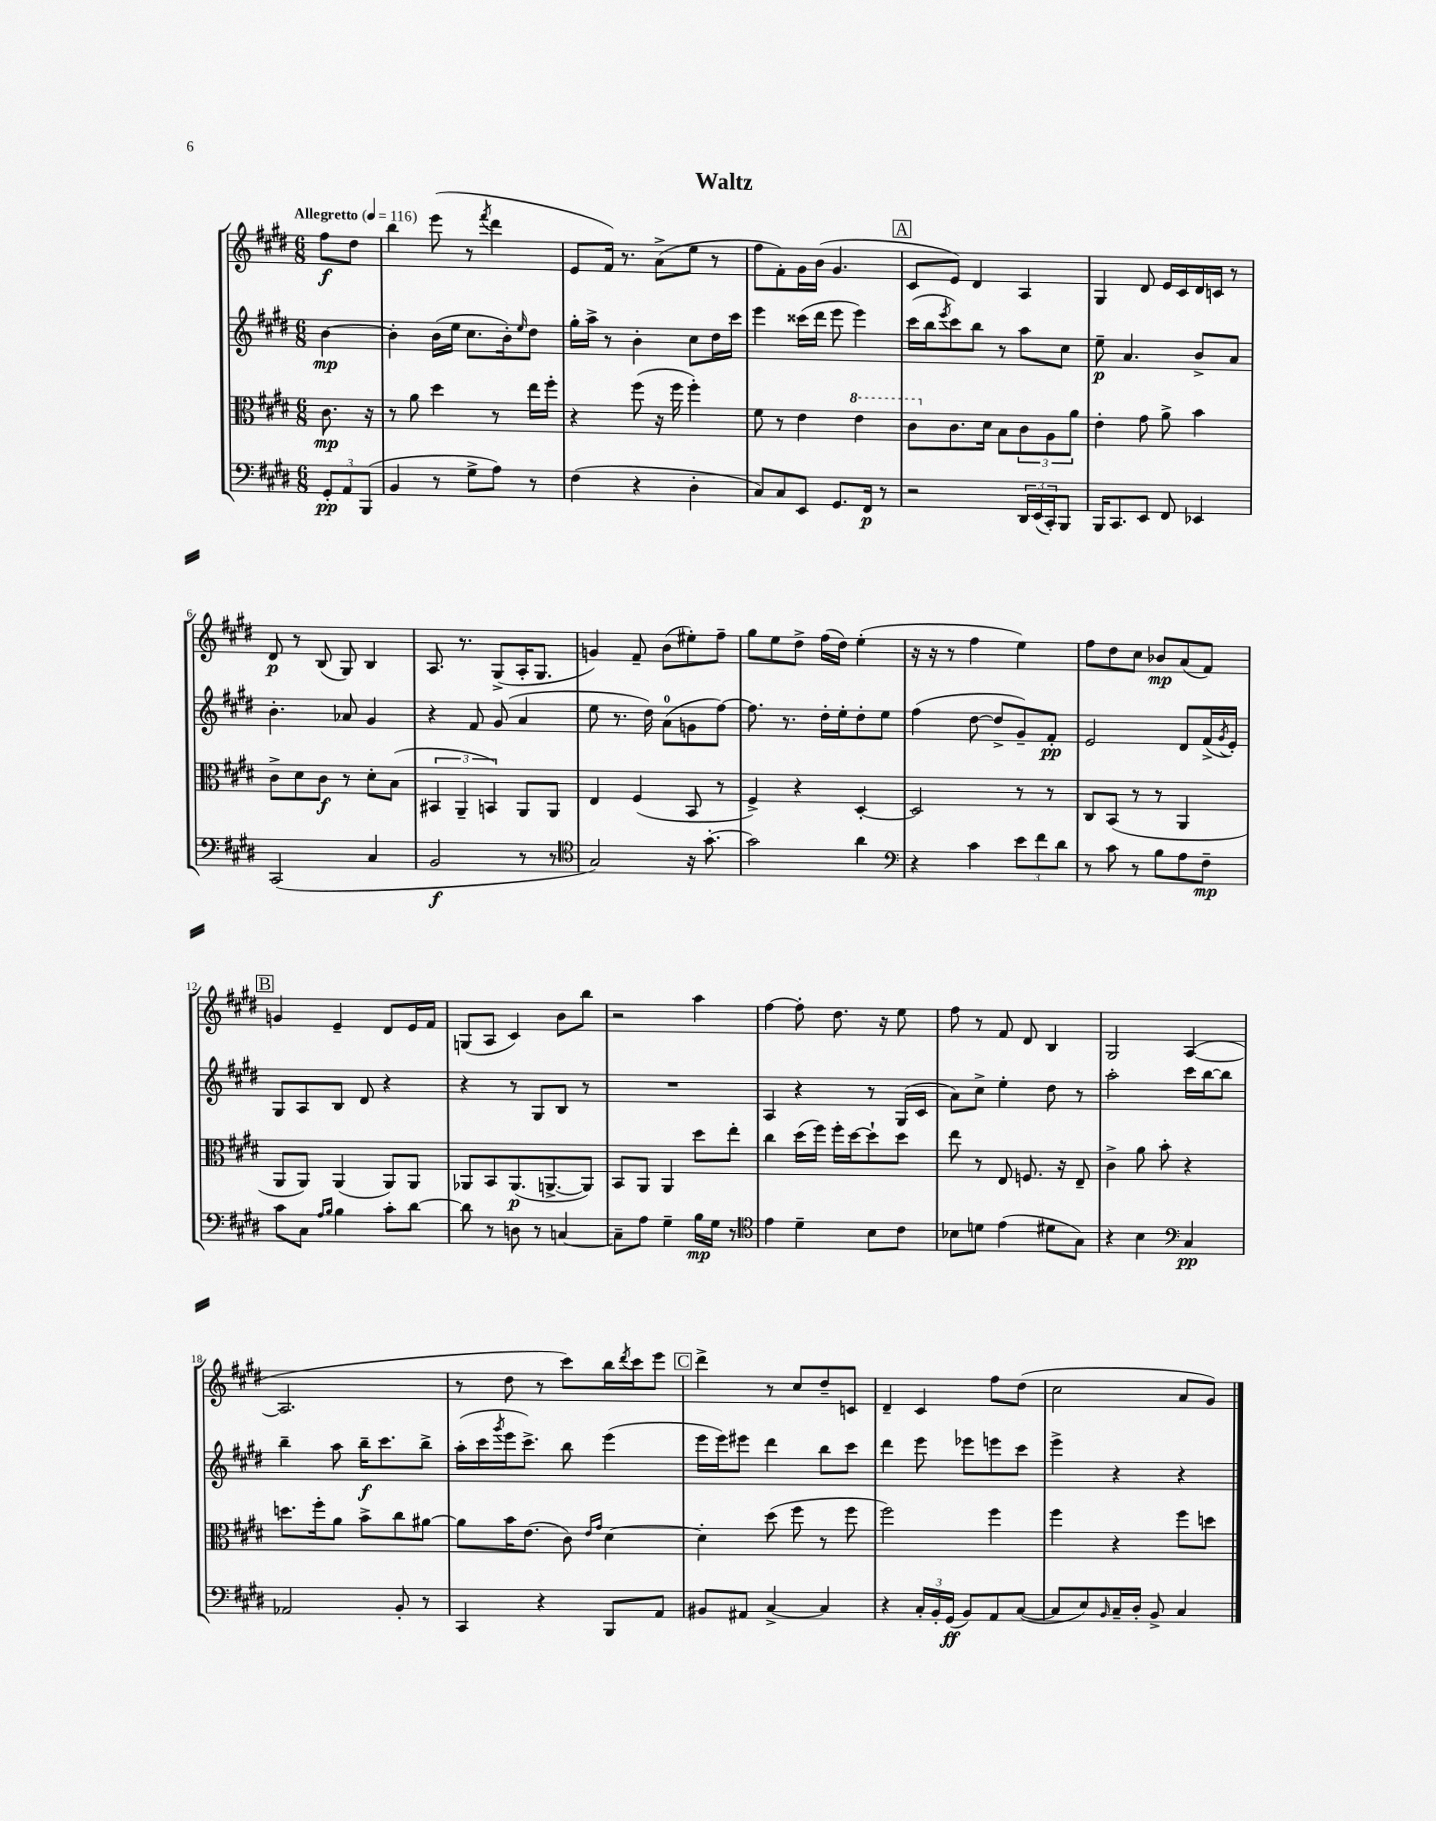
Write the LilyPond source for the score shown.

\header { title = "Waltz" }
<<
\new StaffGroup <<
\new Staff = "s0" {
    \clef treble \key e \major \numericTimeSignature \time 6/8 \partial 4 \tempo "Allegretto" 4 = 116
    fis''8\f dis''8 |
    b''4 e'''8( r8 \acciaccatura { fis'''8 } dis'''4 |
    e'8 fis'16) r8. a'8->( e''8 r8 |
    fis''8 fis'8-.) gis'16 b'16( gis'4. |
    \mark \markup { \box "A" } cis'8 e'8) dis'4 a4 |
    gis4 dis'8 e'16 cis'16 dis'16 c'16 r8 |
    dis'8\p r8 b8( gis8) b4 |
    a8. r8. gis8->( a16-. gis8. |
    g'4) fis'8-- b'8( eis''8-.) fis''8-- |
    gis''8 e''8 dis''8-> fis''16( dis''16) e''4-.( |
    r16 r16 r8 fis''4 e''4) |
    fis''8 dis''8 cis''8 bes'8\mp a'8( fis'8) |
    \mark \markup { \box "B" } g'4 e'4-- dis'8 e'16 fis'16 |
    g8( a8 cis'4) b'8 b''8 |
    r2 a''4 |
    fis''4~ fis''8-. dis''8. r16 e''8 |
    fis''8 r8 fis'8 dis'8 b4 |
    gis2 a4~( |
    a2. |
    r8 dis''8 r8 cis'''8) b''16 \acciaccatura { dis'''8 } cis'''16 e'''8 |
    \mark \markup { \box "C" } dis'''4-> r8 cis''8 dis''8-- c'8 |
    dis'4-- cis'4 fis''8 dis''8( |
    cis''2 a'8 gis'8) \bar "|." |
}
\new Staff = "s1" {
    \clef treble \key e \major \numericTimeSignature \time 6/8 \partial 4
    b'4~\mp |
    b'4-. b'16( e''16 cis''8. b'16-.) \grace { e''16 } dis''8 |
    gis''16-. a''16-> r8 b'4-. cis''8 dis''16 cis'''16 |
    e'''4 cisis'''16( dis'''16 e'''8 e'''4) |
    \mark \markup { \box "A" } cis'''16( b''16 \acciaccatura { e'''8 } cis'''8) b''8 r8 a''8 cis''8 |
    e''8--\p a'4. b'8-> a'8 |
    b'4.-. aes'8 gis'4 |
    r4 fis'8 gis'8( a'4 |
    e''8 r8. dis''16) a'8-0( g'8 fis''8~) |
    fis''8. r8. dis''16-. e''16-. dis''8-. e''8 |
    fis''4( dis''8~ dis''8-> gis'8--) fis'8-.\pp |
    e'2 dis'8 fis'16->( \acciaccatura { gis'8 } e'16-.) |
    \mark \markup { \box "B" } gis8 a8 b8 dis'8 r4 |
    r4 r8 gis8 b8 r8 |
    R2. |
    a4 r4 r8 gis16( cis'16 |
    a'8) cis''8-> e''4-. dis''8 r8 |
    a''2-. cis'''16 b''16~ b''8 |
    b''4-- a''8 b''16--\f cis'''8. b''8-> |
    a''16-.( cis'''16 \acciaccatura { gis'''8 } e'''16 cis'''8.->) b''8 e'''4( |
    \mark \markup { \box "C" } e'''16 e'''16) eis'''8 dis'''4 b''8 cis'''8 |
    dis'''4 e'''8 ees'''8 e'''8 cis'''8 |
    e'''4-> r4 r4 \bar "|." |
}
\new Staff = "s2" {
    \clef alto \key e \major \numericTimeSignature \time 6/8 \partial 4
    cis'8.\mp r16 |
    r8 a'8 dis''4 r8 e''16 fis''16-. |
    r4 fis''8( r16 fis''16 fis''4-.) |
    fis'8 r8 e'4 \ottava #1 e''4 |
    \mark \markup { \box "A" } cis''8 \ottava #0 cis'8. dis'16 b8 \tuplet 3/2 { cis'8 a8 a'8 } |
    e'4-. gis'8 a'8-> b'4 |
    cis'8-> dis'8 cis'8\f r8 dis'8-. b8( |
    \tuplet 3/2 { bis,4 a,4-- b,4) } a,8 a,8 |
    e4 fis4( b,8 r8 |
    fis4->) r4 dis4~-. |
    dis2 r8 r8 |
    cis8 b,8( r8 r8 a,4 |
    \mark \markup { \box "B" } a,8 a,8) a,4( a,8) a,8 |
    aes,8 b,8 aes,8.\p( a,8.~-> a,8) |
    b,8 a,8 a,4 dis''8 e''8-. |
    cis''4 dis''16( fis''16) fis''16-. dis''16~ dis''8-! dis''8 |
    e''8 r8 e8 f8. r16 e8-- |
    cis'4-> a'8 b'8-. r4 |
    d''8. fis''16-. a'8 b'8-> cis''8 ais'8~ |
    ais'8 b'16 e'8.( cis'8) \grace { e'16 gis'16 } dis'4~ |
    \mark \markup { \box "C" } dis'4-. dis''8( fis''8 r8 fis''8 |
    fis''2) fis''4 |
    fis''4 r4 fis''8 d''8 \bar "|." |
}
\new Staff = "s3" {
    \clef bass \key e \major \numericTimeSignature \time 6/8 \partial 4
    \tuplet 3/2 { gis,8-.\pp a,8 b,,8( } |
    b,4 r8 gis8-> a8) r8 |
    fis4( r4 dis4-. |
    cis8) cis8 e,8 gis,8. fis,16\p r8 |
    \mark \markup { \box "A" } r2 \tuplet 3/2 { dis,16 e,16( cis,16-.) } b,,8 |
    b,,16 cis,8. e,8 fis,8 ees,4 |
    cis,2( cis4 |
    b,2\f r8 r8 |
    \clef tenor gis2) r16 gis'8.~-. |
    gis'2 a'4 |
    \clef bass r4 cis'4 \tuplet 3/2 { e'8 fis'8 dis'8 } |
    r8 cis'8 r8 b8 a8 fis8--\mp |
    \mark \markup { \box "B" } cis'8 cis8 \grace { a16 b16 } b4 cis'8-. dis'8~ |
    dis'8 r8 d8 r8 c4~ |
    c8-- a8 gis4-- b16\mp gis16 r8 |
    \clef tenor e'4 dis'4-- b8 cis'8 |
    bes8 d'8 e'4( dis'8 gis8) |
    r4 b4 \clef bass cis4\pp |
    aes,2 b,8-. r8 |
    cis,4 r4 b,,8 a,8 |
    \mark \markup { \box "C" } bis,8 ais,8 cis4~-> cis4 |
    r4 \tuplet 3/2 { cis16-. b,16-. gis,16\ff( } b,8) a,8 cis8~( |
    cis8 e8) \grace { b,16 } cis16-- dis16-. b,8-> cis4 \bar "|." |
}
>>
>>
